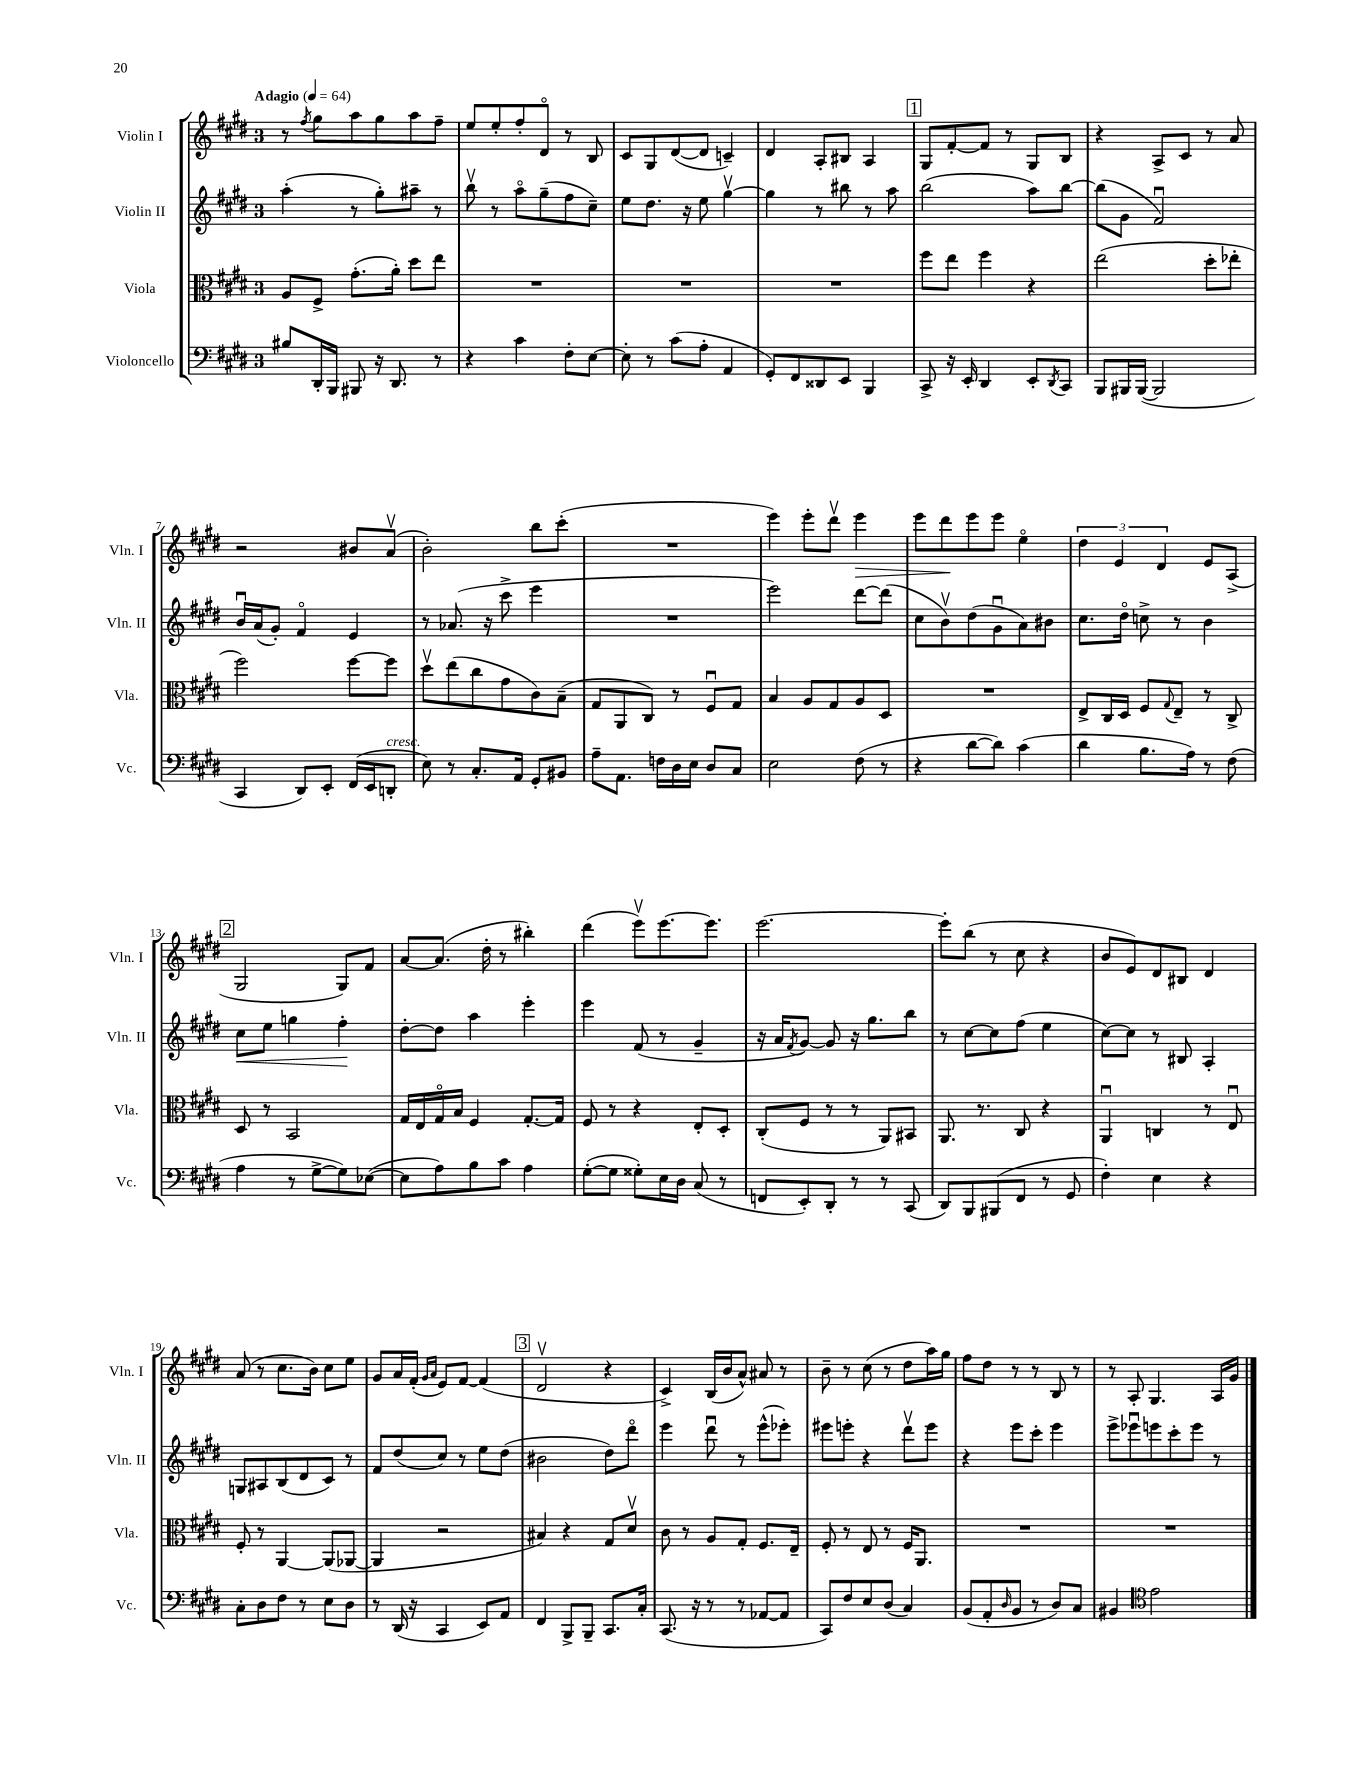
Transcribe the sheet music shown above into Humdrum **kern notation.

**kern	**kern	**kern	**kern
*staff4	*staff3	*staff2	*staff1
*clefF4	*clefC3	*clefG2	*clefG2
*k[f#c#g#d#]	*k[f#c#g#d#]	*k[f#c#g#d#]	*k[f#c#g#d#]
*M3/4	*M3/4	*M3/4	*M3/4
*MM64	*MM64	*MM64	*MM64
8B#	8A	(4aa'	8r
.	.	.	8qff#
16DD#'	8F#^	.	8gg#
16BBB	.	.	.
8BBB#	(8.g#'	8r	8aa
16r	.	8gg#')	8gg#
8.DD#	16a')	.	.
.	8dd#	8aa#~	8aa
8r	8ee	8r	8ff#~
=	=	=	=
4r	2.r	8bbv	8ee
.	.	8r	8ee'
4c#	.	8aao	8ff#'
.	.	(8gg#~	8d#o
8F#'	.	8ff#	8r
[8E	.	8cc#~)	8B
=	=	=	=
8E']	2.r	8ee	8c#
8r	.	8.dd#	8G#
(8c#	.	.	([8d#
.	.	16r	.
8A'	.	8ee	8d#]
4AA	.	[4gg#v	4c~)
=	=	=	=
8GG#')	2.r	4gg#]	4d#
8FF#	.	.	.
8DD##	.	8r	8A'
8EE	.	8bb#	8B#
4BBB	.	8r	4A
.	.	8aa	.
=	=	=	=
8CC#^	8ff#	(2bb	8G#
16r	8ee	.	[8f#'
16EE'	.	.	.
4DD#	4ff#	.	8f#]
.	.	.	8r
8EE'	4r	8aa)	8G#
8qDD#	.	.	.
8CC#	.	[8bb	8B
=	=	=	=
8BBB	(2ee	(8bb]	4r
16BBB#	.	8g#	.
([16BBB#	.	.	.
2BBB#]	.	2f#u)	8A^
.	.	.	8c#
.	8dd#'	.	8r
.	8ee-'	.	8a
=	=	=	=
4CC#	2ff#)	16bu	2r
.	.	(16a	.
.	.	8g#')	.
8DD#)	.	4f#o	.
8EE'	.	.	.
(16FF#	[8ff#	4e	8b#
16EE	.	.	.
8DD'	8ff#]	.	(8av
=	=	=	=
8E)	8dd#v	8r	2b')
8r	(8ee	(8.a-	.
8.C#'	8cc#	.	.
.	.	16r	.
.	8g#	8ccc#^	.
16AA	.	.	.
8GG#'	8c#)	4eee	8bb
8BB#	(8B~	.	(8ccc#'
=	=	=	=
8A~	8G#	2.r	2.r
8.AA	8AA	.	.
.	8C#)	.	.
16F	.	.	.
16D#	8r	.	.
16E	.	.	.
8D#	8F#u	.	.
8C#	8G#	.	.
=	=	=	=
2E	4B	2eee)	4eee)
.	8A	.	8eee'
.	8G#	.	8ddd#v
(8F#	8A	[8ddd#	4eee
8r	8D#	(8ddd#]	.
=	=	=	=
4r	2.r	8cc#	8eee
.	.	8bv)	8ddd#
[8d#	.	(8dd#	8eee
8d#])	.	8g#u	8eee
(4c#	.	8a)	4eeo
.	.	8b#	.
=	=	=	=
4d#	8E^	8.cc#	6dd#
.	16C#	.	.
.	.	.	6e
.	16D#	16dd#o	.
8.B	8F#	8cc^	.
.	.	.	6d#
.	8qqG#	.	.
.	8E~	8r	.
16A)	.	.	.
8r	8r	4b	8e
(8F#	8C#^	.	(8A^
=	=	=	=
4A	8D#	8cc#	2G#
.	8r	8ee	.
8r	2BB	4gg	.
[8G#^	.	.	.
8G#])	.	4ff#'	8G#)
([8E-	.	.	8f#
=	=	=	=
8E-]	16G#	[8dd#'	[8a
.	16E	.	.
8A)	16G#o	8dd#]	(8.a]
.	16B	.	.
8B	4F#	4aa	.
.	.	.	16dd#'
8c#	.	.	8r
4A	[8.G#'	4eee'	4bb#')
.	16G#]	.	.
=	=	=	=
([8G#'	8F#	4eee	(4ddd#
8G#]	8r	.	.
8G##')	4r	(8f#	8eeev)
16E	.	8r	[8.eee
16D#	.	.	.
(8C#	8E'	4g#~	.
.	.	.	8.eee]
8r	8D#'	.	.
=	=	=	=
8FF	(8C#'	16r	[2.eee
.	.	16a	.
.	.	8qf#	.
8EE')	8F#	[8g#)	.
8DD#'	8r	8g#]	.
8r	8r	16r	.
.	.	8.gg#	.
8r	8AA)	.	.
(8CC#	8BB#	8bb	.
=	=	=	=
8DD#)	8.AA	8r	8eee']
8BBB	.	[8cc#	(8bb
.	8.r	.	.
(8BBB#	.	8cc#]	8r
8FF#	8C#	(8ff#	8cc#
8r	4r	4ee	4r
8GG#	.	.	.
=	=	=	=
4F#')	4AAu	[8cc#)	8b
.	.	8cc#]	8e)
4E	4C	8r	8d#
.	.	8B#	8B#
4r	8r	4A'	4d#
.	8Eu	.	.
=	=	=	=
8C#'	8F#'	8G	(8a
8D#	8r	8A#	8r
8F#	[4AA	(8B	8.cc#
8r	.	8d#	.
.	.	.	16b)
8E	(8AA]	8c#)	8cc#
8D#	[8AA-	8r	8ee
=	=	=	=
8r	4AA-]	8f#	8g#
(16DD#	.	(8dd#	16a
16r	.	.	(16f#'
.	.	.	16qqg#
.	.	.	16qqa
4CC#	2r	8cc#)	8e)
.	.	8r	[8f#
8EE)	.	8ee	(4f#]
8AA	.	(8dd#	.
=	=	=	=
4FF#	4B#)	2b#	2d#v
8BBB^	4r	.	.
8BBB~	.	.	.
8.CC#	8G#	8dd#)	4r
.	8d#v	8ddd#o	.
16C#'	.	.	.
=	=	=	=
(8.CC#	8c#	4eee	4c#^)
.	8r	.	.
16r	.	.	.
8r	8A	8ddd#u	(16B
.	.	.	16b
8r	8G#'	8r	8a^^)
[8AA-	8.F#	(8eee^^	8a#
8AA-]	.	8eee-')	8r
.	16E~	.	.
=	=	=	=
8CC#)	8F#'	8eee#	8b~
8F#	8r	8eee'	8r
8E	8E	4r	(8cc#
(8D#	8r	.	8r
4C#)	16F#	8ddd#v	8dd#
.	8.AA	.	.
.	.	8eee	16aa)
.	.	.	16gg#
=	=	=	=
(8BB	2.r	4r	8ff#
8AA'	.	.	8dd#
16qqD#	.	.	.
8BB	.	8eee	8r
8r	.	8ccc#'	8r
8D#)	.	4eee	8B
8C#	.	.	8r
=	=	=	=
4BB#	2.r	8eee^	8r
.	.	8eee-u	8A'
*clefC4	*	*	*
2e	.	8eee	4.G#
.	.	8ccc#'	.
.	.	8eee	.
.	.	8r	16A
.	.	.	16g#
==	==	==	==
*-	*-	*-	*-
